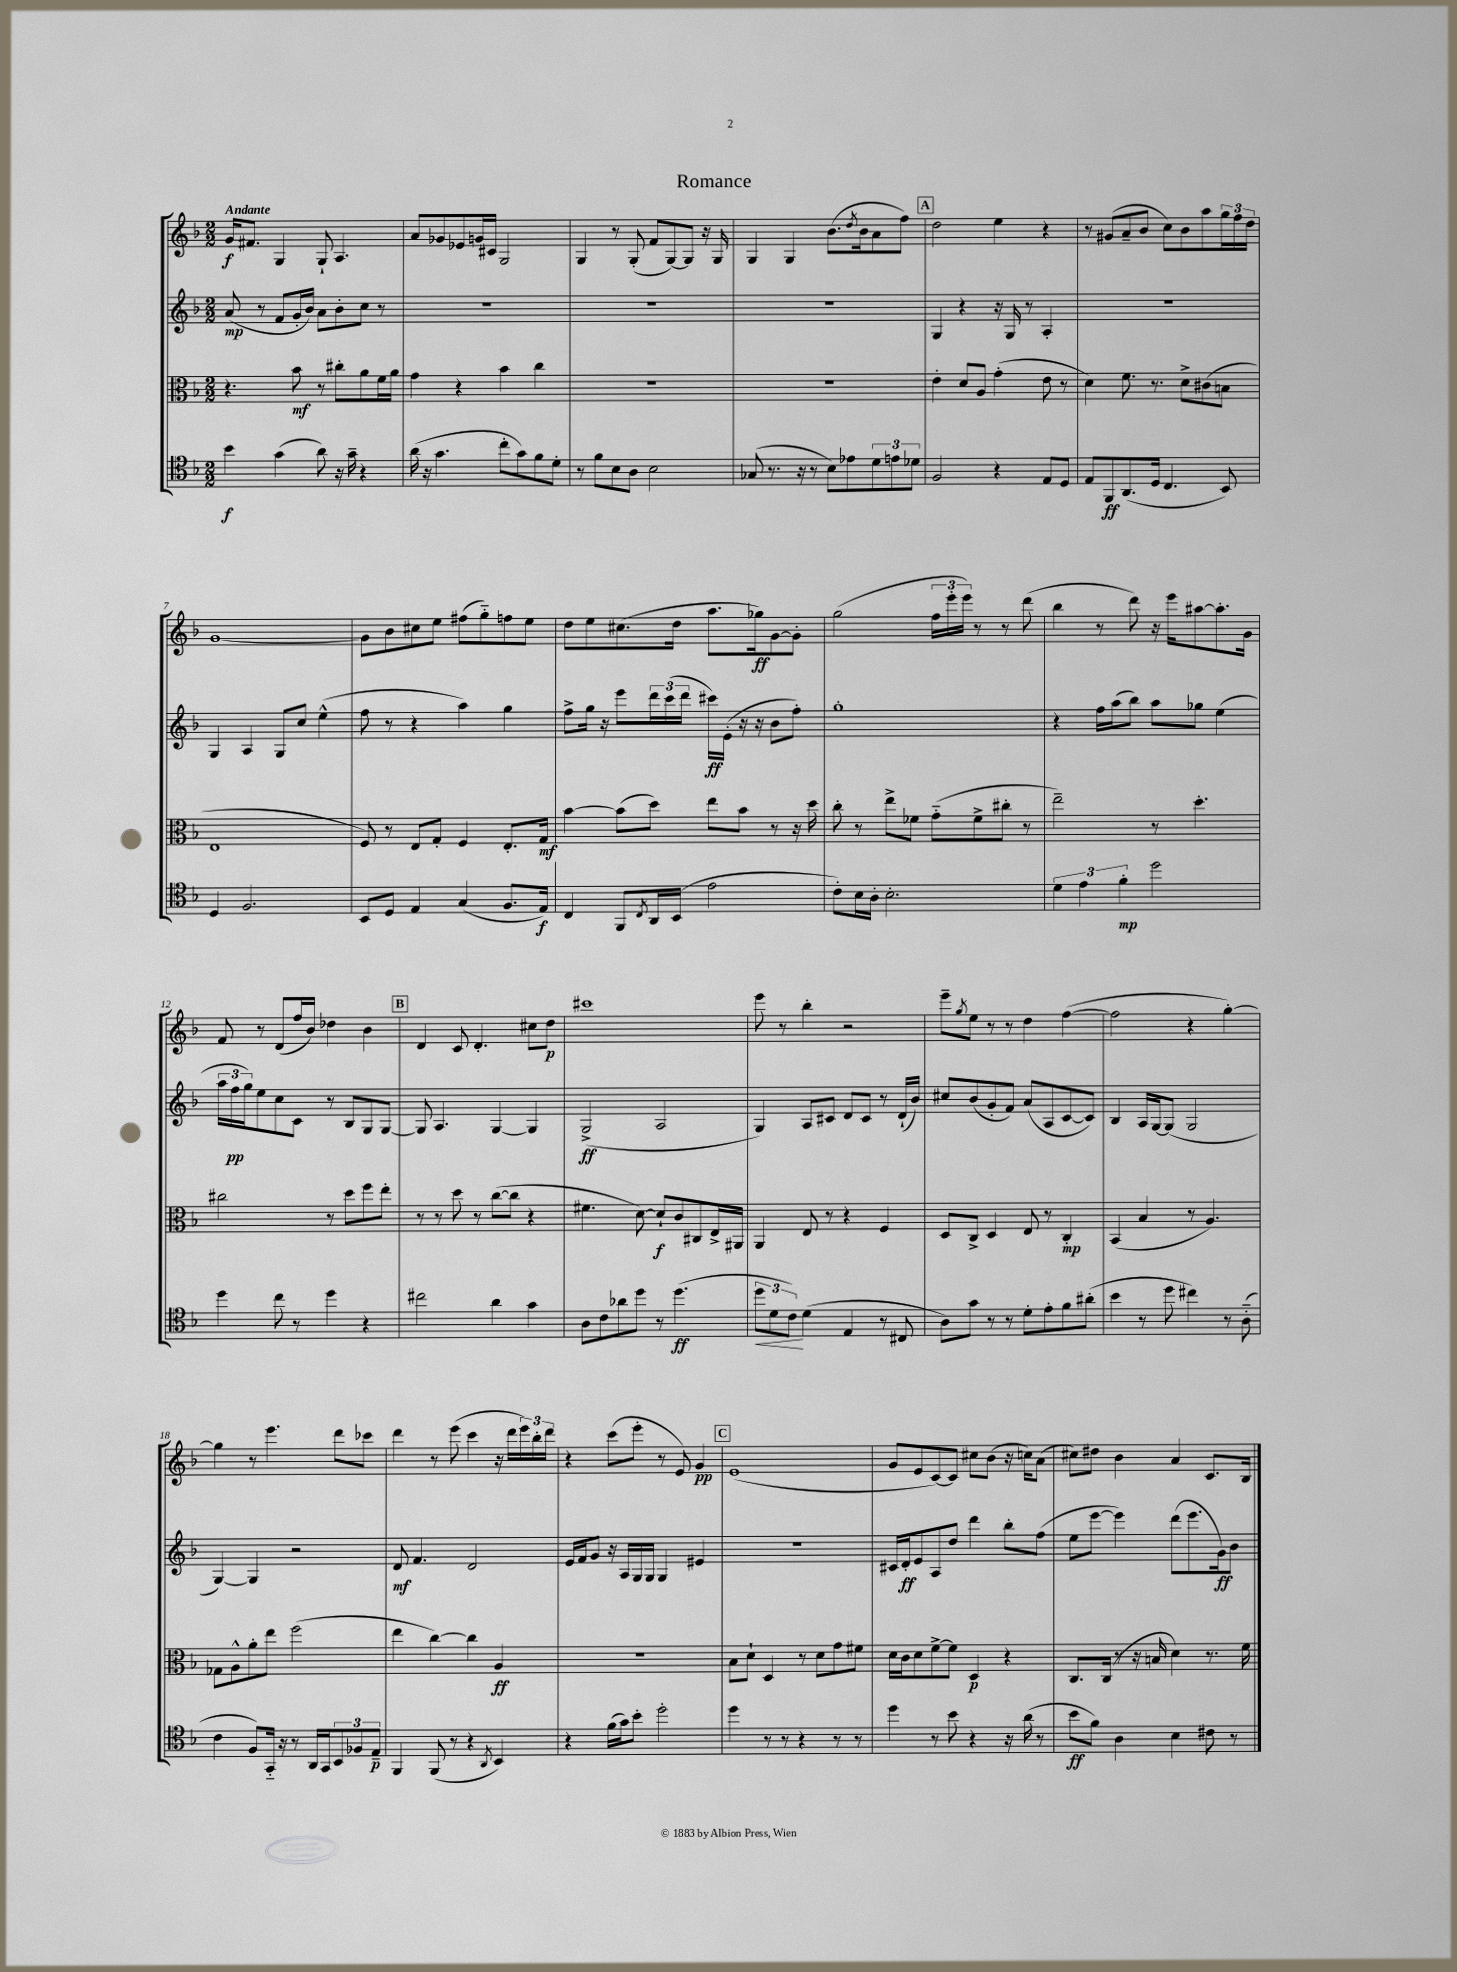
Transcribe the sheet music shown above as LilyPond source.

\header { title = "Romance" }
<<
\new StaffGroup <<
\new Staff = "s0" {
    \clef treble \key f \major \numericTimeSignature \time 2/2 \tempo "Andante"
    g'16\f fis'8. g4 g8-! a4. |
    a'8 ges'8 ees'8 g'16 cis'16 g2 |
    g4 r8 g8-.( f'8 g8~) g8 r16 g16 |
    g4 g4 bes'8.( \acciaccatura { d''8 } bes'16 a'8 f''8) |
    \mark \markup { \box "A" } d''2 e''4 r4 |
    r8 gis'8( a'8-- bes'8 c''8) bes'8 a''8 \tuplet 3/2 { g''16 f''16 d''16 } |
    g'1~ |
    g'8 bes'8 cis''8 e''8 fis''8( g''8-_) f''8 e''8 |
    d''8 e''8 cis''8.( d''16 a''8. ges''16\ff) g'8~ g'8-. |
    g''2( \tuplet 3/2 { f''16 e'''16-. e'''16) } r8 r8 d'''8( |
    bes''4 r8 d'''8) r16 e'''16 ais''8~ ais''8.-. g'16 |
    f'8 r8 d'8( f''16 bes'16) des''4 bes'4 |
    \mark \markup { \box "B" } d'4 c'8 d'4.-. cis''8 d''8\p |
    cis'''1 |
    e'''8 r8 bes''4-. r2 |
    e'''8-- \acciaccatura { g''8 } e''8 r8 r8 d''4 f''4~( |
    f''2 r4 g''4~-.) |
    g''4 r8 e'''4. d'''8 ces'''8 |
    d'''4 r8 e'''8( c'''4 r16 d'''16 \tuplet 3/2 { e'''16) bes''16-. d'''16 } |
    r4 c'''8( e'''8-. r8 e'8) g'4\pp |
    \mark \markup { \box "C" } e'1( |
    g'8 e'8 c'8~) c'8 cis''8 bes'8( r16 c''16) a'8( |
    cis''8) dis''8 bes'4 a'4 c'8. bes16 \bar "|." |
}
\new Staff = "s1" {
    \clef treble \key f \major \numericTimeSignature \time 2/2
    a'8\mp( r8 f'8 g'16-. bes'16) a'8 bes'8-. c''8 r8 |
    R1 |
    R1 |
    R1 |
    \mark \markup { \box "A" } g4 r4 r16 g16 r8 a4-. |
    r1 |
    g4 a4 g8 c''8 e''4-^( |
    f''8 r8 r4 a''4) g''4 |
    f''8-> g''16 r16 e'''8 \tuplet 3/2 { d'''16 c'''16( d'''16 } cis'''16\ff) e'16-.( r16 r16 bes'8 f''8-.) |
    g''1-. |
    r4 f''16 a''16( bes''8) a''8 ges''8 e''4( |
    \tuplet 3/2 { a''16 f''16\pp g''16) } e''8 c''8 c'8 r8 bes8 g8 g8~ |
    \mark \markup { \box "B" } g8 a4. g4~ g4 |
    g2->\ff( a2 |
    g4) a8 cis'8 d'8 cis'8 r8 d'16-!( bes'16) |
    cis''8 bes'8( g'8-. f'8) a'8( a8 c'8~ c'8) |
    bes4 a16 g16~ g8( g2 |
    g4~) g4 r2 |
    d'8\mf f'4. d'2 |
    e'16 f'16 g'8 r16 a16 g16 g16 g4 eis'4 |
    \mark \markup { \box "C" } R1 |
    cis'16 d'16-.\ff e'8 a8 d''8 d'''4 bes''8-. f''8( |
    e''8 e'''8~ e'''4) d'''8( e'''8. g'16\ff) bes'8 \bar "|." |
}
\new Staff = "s2" {
    \clef alto \key f \major \numericTimeSignature \time 2/2
    r4. bes'8\mf r8 cis''8-. a'8 f'16 a'16 |
    g'4 r4 bes'4 c''4 |
    R1 |
    R1 |
    \mark \markup { \box "A" } e'4-. d'8 a8 g'4-.( e'8 r8 |
    d'4) f'8. r8. d'8-> cis'8( b8 |
    e1 |
    f8) r8 e8 g8-. f4 e8.-. g16\mf |
    bes'4~ bes'8( d''8) e''8 bes'8 r8 r16 d''16 |
    c''8-. r8 e''8-> fes'8 g'8-_( fes'8-> cis''8-. r8 |
    e''2--) r8 d''4.-. |
    cis''2 r8 d''8 f''8 e''8-. |
    \mark \markup { \box "B" } r8 r8 d''8 r8 c''8~( c''8 r4 |
    fis'4. d'8~) d'8-!\f c'8 cis8 e16-> ais,16 |
    a,4 e8 r8 r4 f4 |
    d8 c8-> d4 e8 r8 c4-.\mp |
    bes,4( bes4 r8 a4.) |
    ges8 a8-^ a'8-. e''8 f''2( |
    e''4 c''4~) c''4 a4\ff |
    R1 |
    \mark \markup { \box "C" } bes8 d'8-! d4 r8 d'8 g'8 fis'8 |
    d'16 c'16 d'8 f'8~-> f'8 d4\p r4 |
    c8. c16( r8 r16 b16 d'4) r8. f'16 \bar "|." |
}
\new Staff = "s3" {
    \clef tenor \key f \major \numericTimeSignature \time 2/2
    bes'4\f g'4( a'8) r16 g'16-- r4 |
    a'16( r16 g'4. c''8-. g'8) f'8 d'8-. |
    r8 f'8 bes8 a8 bes2 |
    ges8( r8. r16 r8 bes8) ees'8 \tuplet 3/2 { d'8 e'8 des'8 } |
    \mark \markup { \box "A" } f2 r4 e8 d8 |
    e8 f,8\ff a,8.( d16 c4. bes,8) |
    d4 f2. |
    bes,8 d8 e4 g4( f8. e16\f) |
    c4 f,8 \acciaccatura { c8 } a,16 bes,16( e'2 |
    c'8-.) bes16 a16-. bes2.-. |
    \tuplet 3/2 { d'4 e'4 f'4-.\mp } d''2 |
    d''4 c''8 r8 d''4 r4 |
    \mark \markup { \box "B" } cis''2 a'4 g'4 |
    a8 c'8 aes'8 d''8 r8 d''4.\ff( |
    \tuplet 3/2 { d''8\< d'8 c'8\!) } d'4( e4 r8 cis8 |
    a8) g'8 r8 r8 d'8-. e'8-. f'8 ais'8-.( |
    bes'4 r8 d''8 cis''4) r8 a8-_( |
    c'4 f8) g,16-_ r16 r8 a,16 g,16 \tuplet 3/2 { bes,8 fes8 e8--\p } |
    f,4 f,8( r8 r4 \acciaccatura { a,8 } bes,4) |
    r4 f'16( g'16) bes'8-. d''2-. |
    \mark \markup { \box "C" } d''4 r8 r8 r4 r8 r8 |
    d''4 r8 bes'8 r4 r16 a'16( r8 |
    bes'8\ff f'8) a4 bes4 cis'8 r8 \bar "|." |
}
>>
>>
